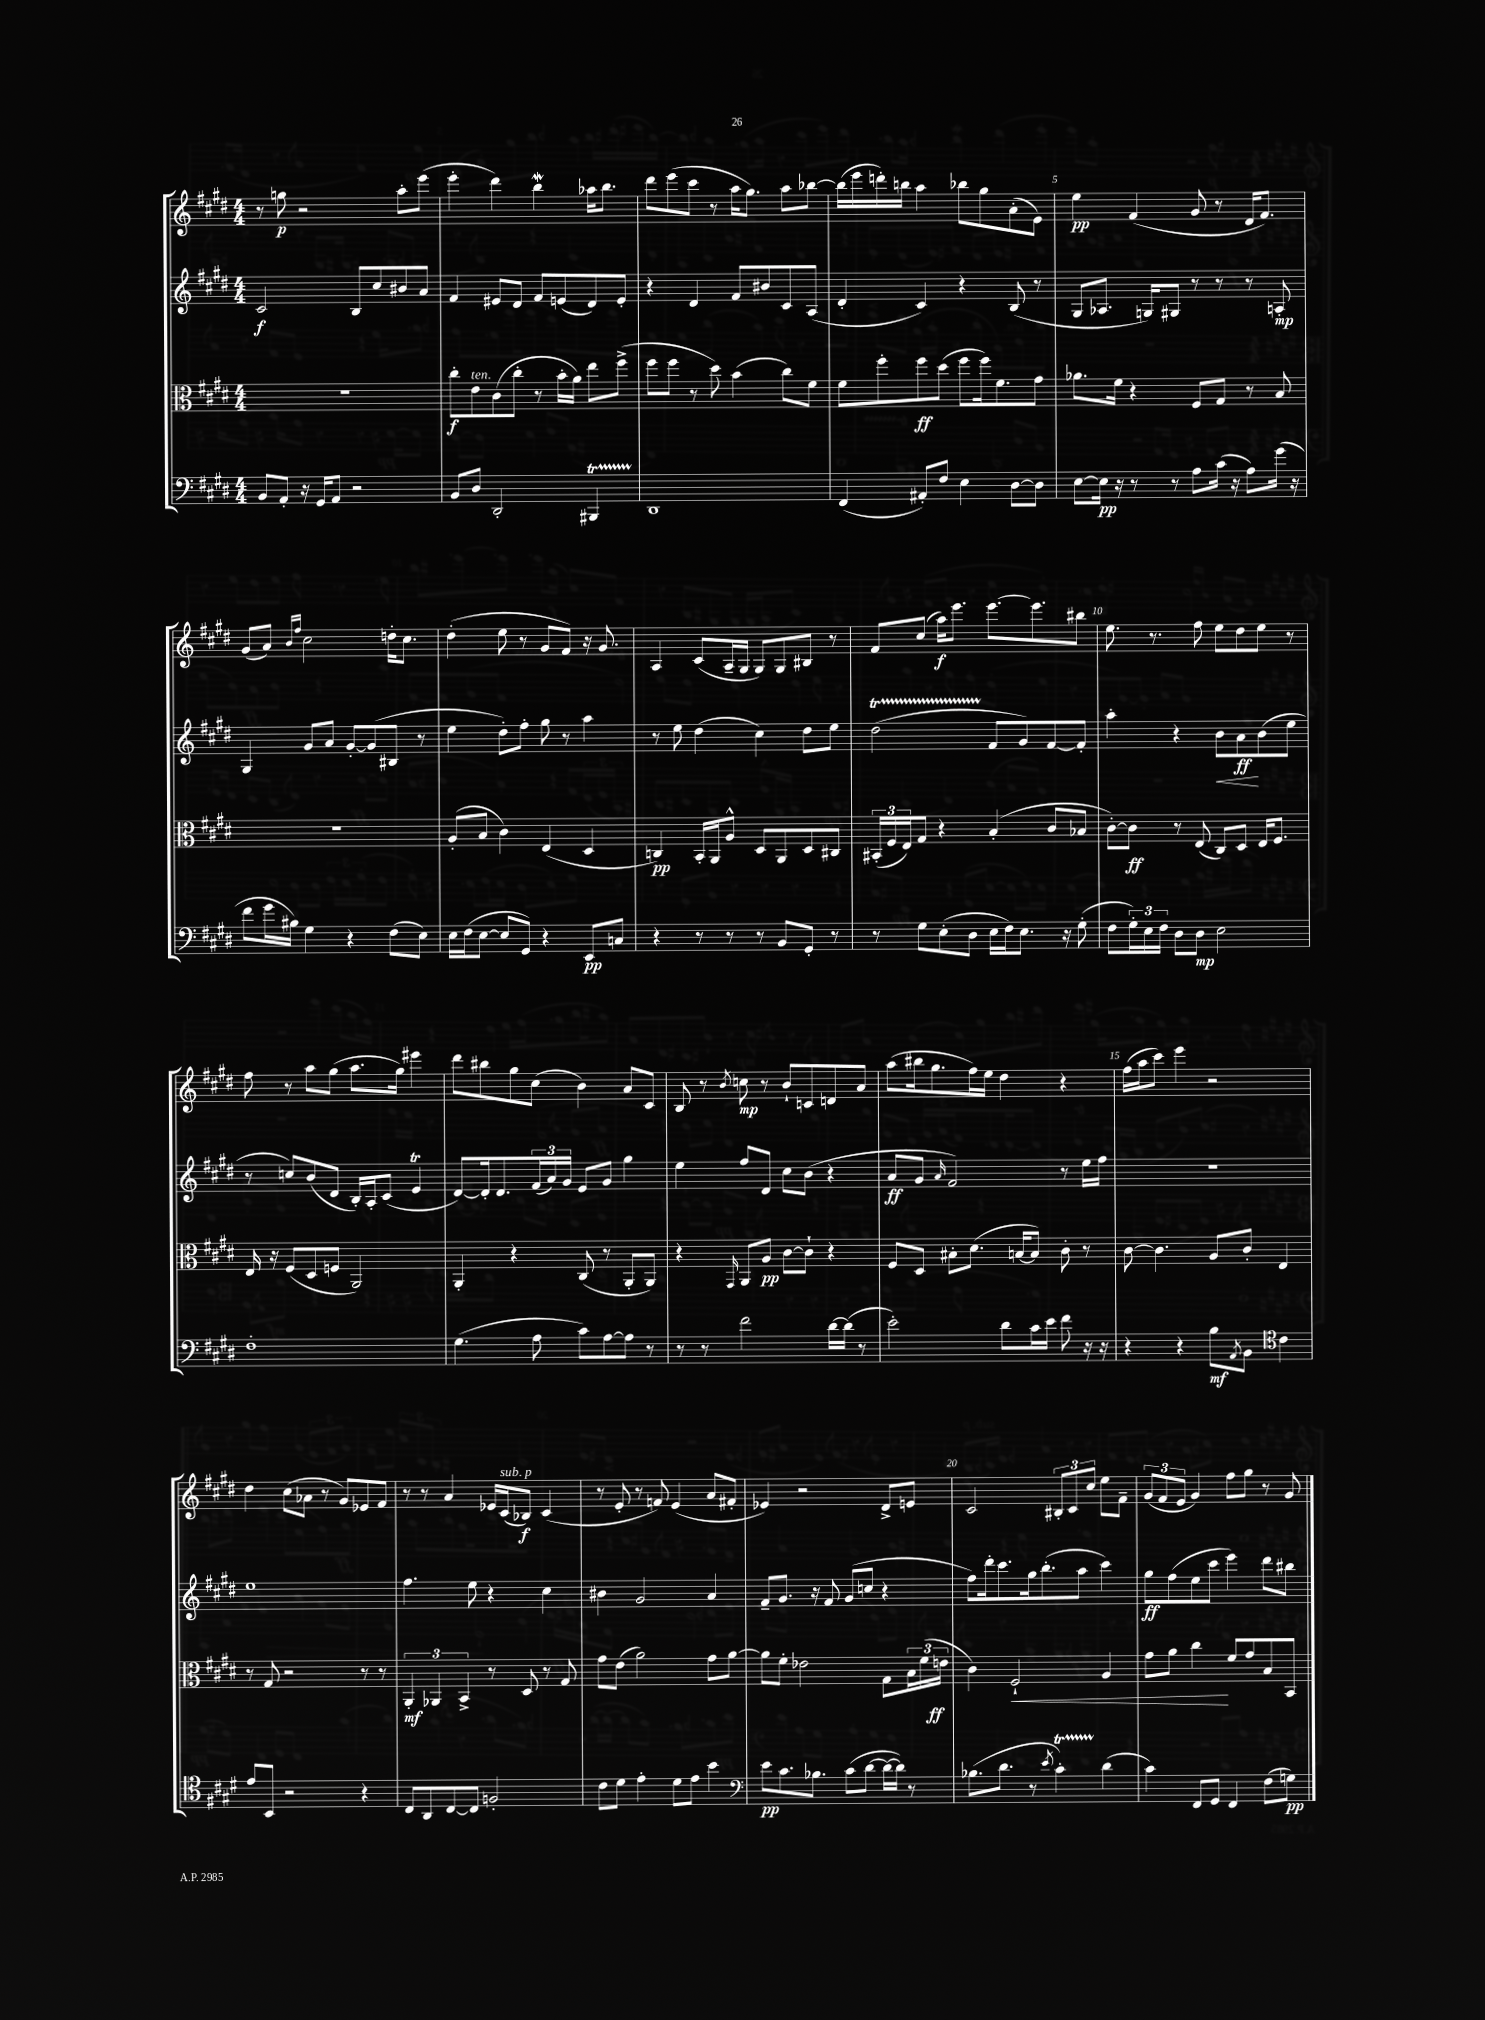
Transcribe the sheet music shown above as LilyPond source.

<<
\new StaffGroup <<
\new Staff = "s0" {
    \clef treble \key e \major \numericTimeSignature \time 4/4
    r8 g''8\p r2 a''8-. e'''8( |
    e'''4-. dis'''4) b''4\mordent aes''16 b''8. |
    dis'''8 e'''8( cis'''8 r8 a''16 gis''8.) a''8 bes''8~ |
    bes''16( e'''16 d'''16-.) b''16 a''4 bes''8 gis''8 a'8-.( e'8) |
    e''4\pp fis'4( gis'8 r8 dis'16 fis'8.) |
    gis'8( a'8) \grace { b'16 fis''16 } cis''2 d''16-. cis''8. |
    dis''4-.( e''8 r8 gis'8 fis'8) r16 gis'8. |
    a4 cis'8( a16-- gis16 gis8) gis8 bis8 r8 |
    fis'8 cis''8( a''16\f) e'''8. e'''8.~ e'''8. bis''8 |
    e''8. r8. fis''8 e''8 dis''8 e''8 r8 |
    fis''8 r8 a''8 gis''8( a''8. gis''16) eis'''4 |
    dis'''8 bis''8 gis''8 cis''8( b'4) a'8 cis'8 |
    b8 r8 \acciaccatura { b'8 } c''8\mp r8 b'8-! c'8 d'8 a'8 |
    a''8( bis''16 gis''8. fis''16) e''16 dis''4 r4 |
    fis''16( a''16 cis'''8) e'''4 r2 |
    dis''4 cis''8( aes'8 r8 gis'8) ees'8 fis'8 |
    r8 r8 a'4 ees'16 cis'16^\markup { \italic "sub. p" }( bes8\f) cis'4( |
    r8 e'8-. r8 f'8) e'4( a'8 fis'8-. |
    ees'4) r2 dis'8-> e'8 |
    cis'2 \tuplet 3/2 { bis8-. cis'8 cis''8 } e''8 fis'8-- |
    \tuplet 3/2 { gis'8( fis'8 e'8 } gis'4) fis''8 gis''8 r8 gis'8 \bar "|." |
}
\new Staff = "s1" {
    \clef treble \key e \major \numericTimeSignature \time 4/4
    cis'2\f b8 cis''8 bis'8 a'8 |
    fis'4 eis'8 dis'8 fis'8 e'8( dis'8) e'8-. |
    r4 dis'4 fis'8 bis'8 cis'8 a8( |
    dis'4-. cis'4) r4 b8( r8 |
    gis8 aes8. g16) gis8 r8 r8 r8 a8-.\mp |
    gis4 gis'8 a'8 gis'8~-. gis'8( bis8 r8 |
    e''4 dis''8-.) fis''8-. gis''8 r8 a''4 |
    r8 e''8 dis''4( cis''4) dis''8 e''8 |
    dis''2\startTrillSpan( fis'8\stopTrillSpan gis'8) fis'8~ fis'8-. |
    a''4-. r4 b'8\< a'8\ff\! b'8( e''8 |
    r8 c''8) b'8( dis'8 b16-.) a16-. cis'8( e'4\trill |
    dis'8~) dis'16-. dis'8. \tuplet 3/2 { fis'16( a'16) gis'16 } e'8 gis'8 gis''4 |
    e''4 fis''8 dis'8 cis''8 b'8( r4 |
    a'8\ff gis'8 \grace { a'16 } fis'2) r8 e''16 fis''16 |
    R1 |
    e''1 |
    fis''4. e''8 r4 cis''4 |
    bis'4 gis'2 a'4 |
    fis'8-- gis'8. r16 fis'8 gis'8( c''8 r4 |
    fis''8) dis'''16-. cis'''8. gis''16 b''8.-.( a''8 cis'''4) |
    gis''8\ff fis''8( e''8 cis'''8 e'''4) dis'''8 bis''8 \bar "|." |
}
\new Staff = "s2" {
    \clef alto \key e \major \numericTimeSignature \time 4/4
    R1 |
    cis''8-.\f e'8^\markup { \italic "ten." } cis'8( cis''8-. r8 b'16-. a'16) e''8 fis''8->( |
    fis''8 fis''8 r8 dis''8) b'4( cis''8) fis'8 |
    fis'8 fis''8-. fis''8\ff dis''8( fis''8 fis''16) fis'8. gis'8 |
    aes'8. fis'16 r4 fis8 gis8 r8 b8 |
    R1 |
    a8-.( b8 cis'4) e4( dis4 |
    c4\pp) b,16-. a,16 a8-^ dis8 a,8 dis8 cis8 |
    \tuplet 3/2 { bis,16-.( fis16 e16) } gis8 r4 b4-.( cis'8 bes8 |
    cis'8~-.) cis'8\ff r8 e8( cis8) dis8 e16 fis8. |
    e16 r16 fis8( dis8 f8 a,2) |
    a,4-. r4 cis8( r8 a,8-. a,8) |
    r4 \grace { gis,16 } a,8 a8\pp cis'8~ cis'8-! r4 |
    fis8 dis8 bis8-. dis'8.( b16~ b8) cis'8-. r8 |
    cis'8~ cis'4. a8 cis'8-. e4 |
    r8 gis8 r2 r8 r8 |
    \tuplet 3/2 { a,4-.\mf aes,4 b,4-> } r8 dis8 r8 gis8 |
    gis'8 e'8( a'2) gis'8 a'8~ |
    a'8 fis'8-. ees'2 gis8 \tuplet 3/2 { b16 fis'16( e'16\ff } |
    cis'4) fis2-!\< a4 |
    gis'8 a'8 cis''4\! fis'8 gis'8 b8 b,8 \bar "|." |
}
\new Staff = "s3" {
    \clef bass \key e \major \numericTimeSignature \time 4/4
    b,8 a,8-. r16 gis,16 a,8 r2 |
    b,8 dis8 dis,2-. bis,,4\startTrillSpan |
    dis,1\stopTrillSpan |
    fis,4( ais,8-.) fis8 e4 dis8~ dis8 |
    e8~ e16\pp r16 r8 r8 a8 cis'16( r16 a8) gis'16( r16 |
    fis'8 gis'16 bis16) gis4 r4 fis8( e8) |
    e16 fis16( e8~ e8 gis,8) r4 e,8\pp c8 |
    r4 r8 r8 r8 b,8 gis,8-. r8 |
    r8 gis8 e8-.( dis8 e16 fis16) e8. r16 gis8-.( |
    fis8 \tuplet 3/2 { gis16-.) e16 fis16 } dis8 dis8\mp e2 |
    fis1-. |
    gis4.( a8 cis'8) a8~ a8 r8 |
    r8 r8 fis'2 dis'16~ dis'16( r8 |
    e'2-.) dis'8 cis'16 e'16 fis'8 r16 r16 |
    r4 r4 b8\mf \acciaccatura { a,8 } b,8 \clef tenor cis'4 |
    e'8 b,8 r2 r4 |
    cis8 a,8 cis8~ cis8 f2-. |
    cis'8 dis'8 e'4-. dis'8 e'8 b'4 |
    \clef bass e'8\pp cis'8. bes8. cis'8( dis'8~ dis'16~ dis'16) r8 |
    bes8.( dis'8. r8 \acciaccatura { e'8 } cis'4-.\startTrillSpan) dis'4\stopTrillSpan( |
    cis'4) fis,8 gis,8 fis,4 fis8( g8\pp) \bar "|." |
}
>>
>>
\layout { \context { \Score \override BarNumber.break-visibility = ##(#f #t #t) barNumberVisibility = #(every-nth-bar-number-visible 5) } }
